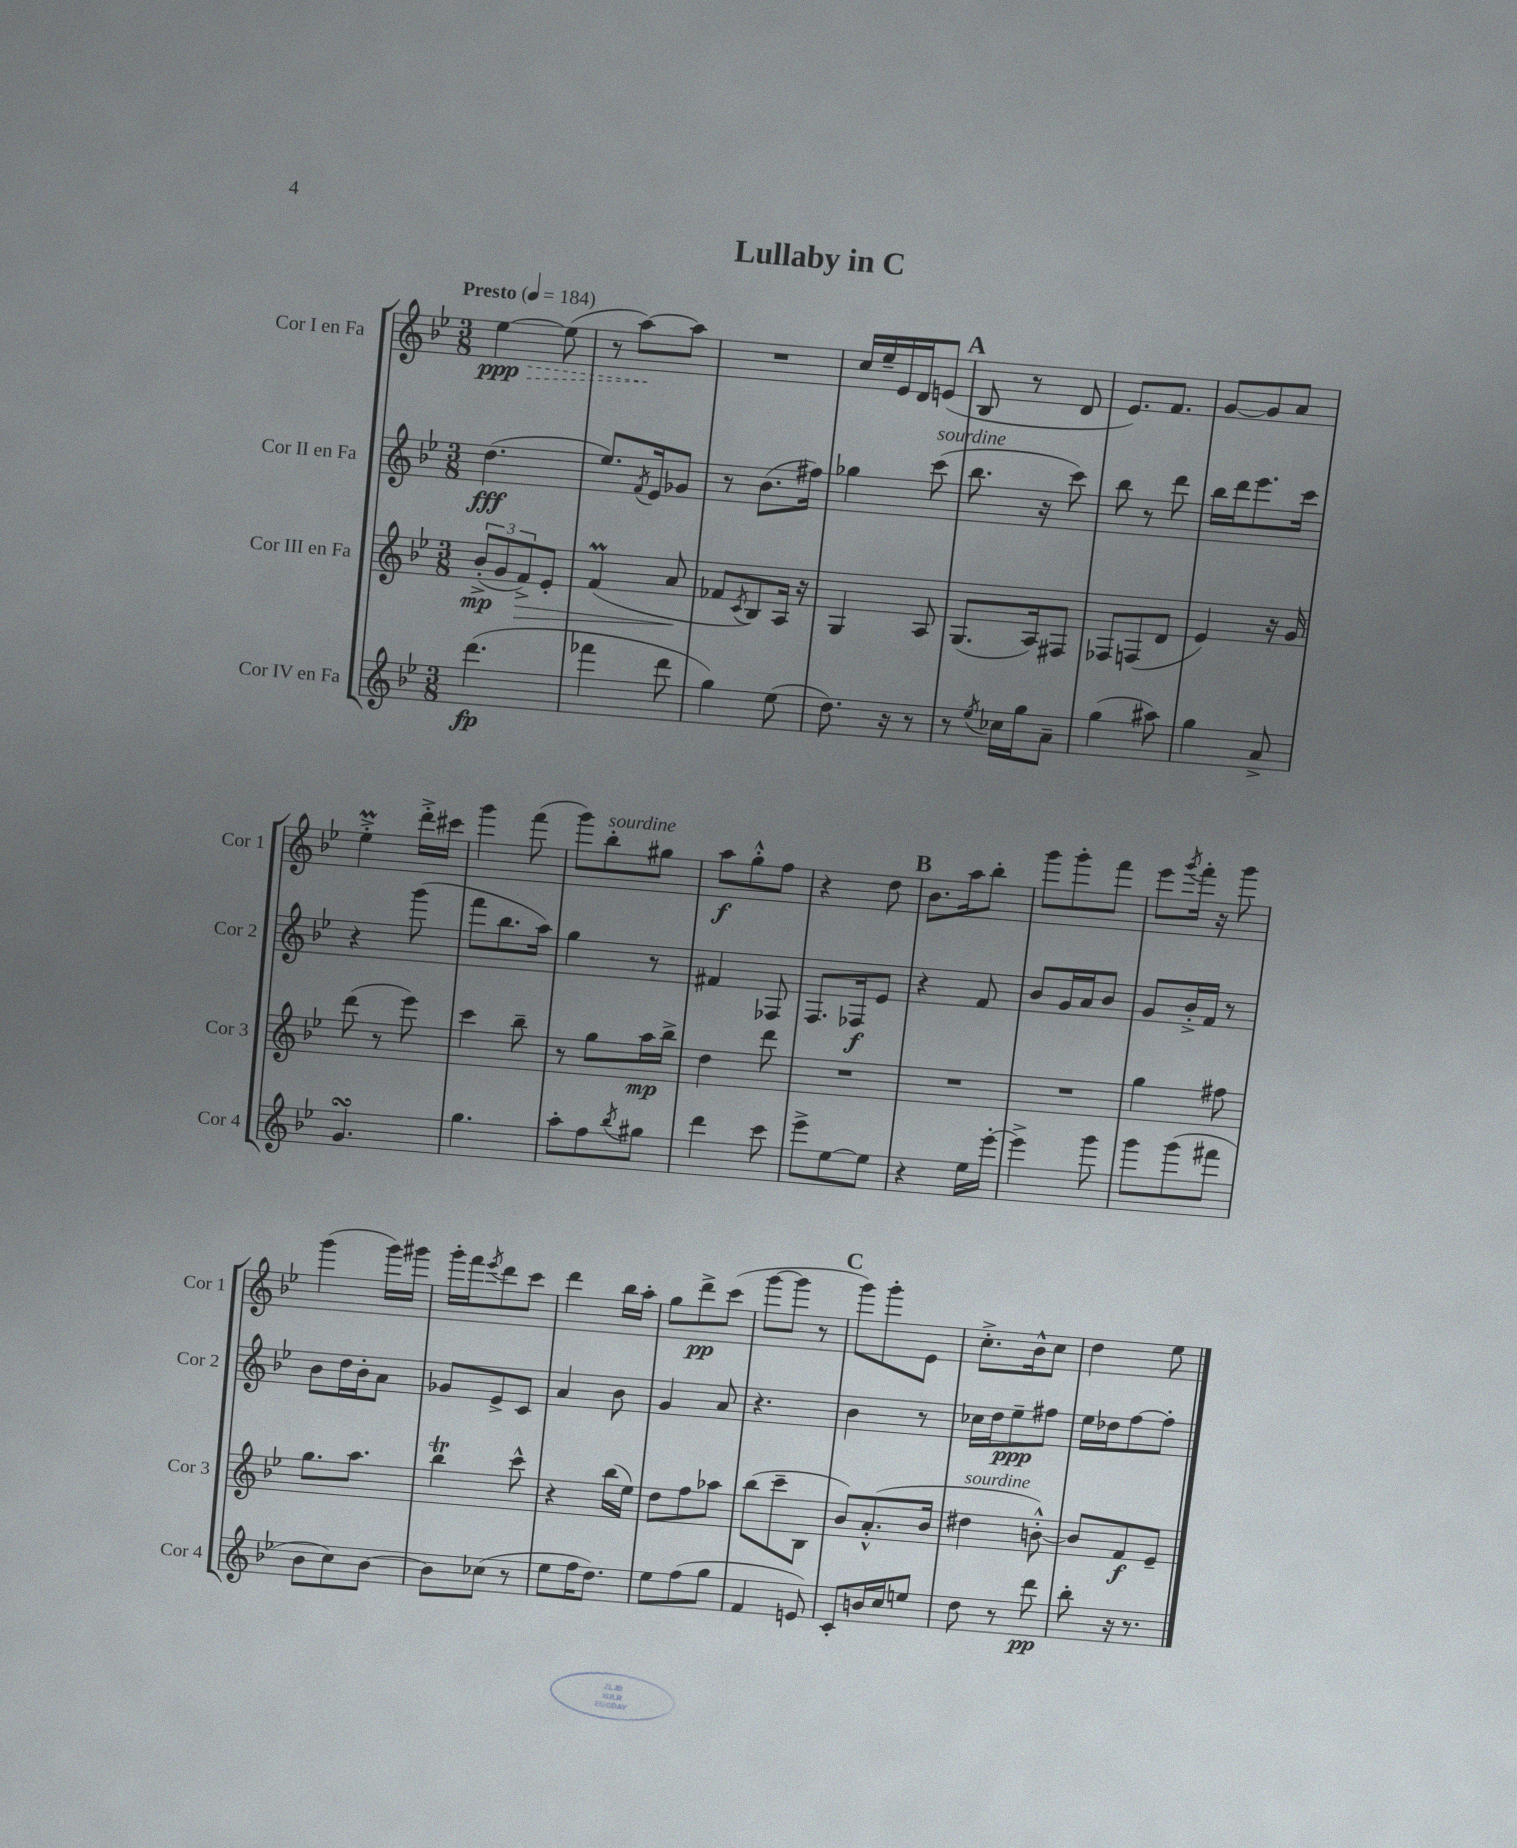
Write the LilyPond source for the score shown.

\header { title = "Lullaby in C" }
<<
\new StaffGroup <<
\new Staff = "s0" \with { instrumentName = "Cor I en Fa" shortInstrumentName = "Cor 1" } {
    \clef treble \key bes \major \numericTimeSignature \time 3/8 \tempo "Presto" 4 = 184
    \once \override Hairpin.style = #'dashed-line ees''4~\ppp\> ees''8( |
    r8 a''8~\!) a''8 |
    R4. |
    c''16 ees''16-- ees'16 d'16 e'8( |
    \mark \markup { \bold "A" } bes8 r8 d'8 |
    ees'8.) f'8. |
    g'8~ g'8 a'8 |
    ees''4-.->\prall d'''16-.-> cis'''16 |
    g'''4 f'''8( |
    g'''8) bes''8-.^\markup { \italic "sourdine" } gis''8 |
    a''8\f g''8-.-^ f''8 |
    r4 d''8 |
    \mark \markup { \bold "B" } bes'8. a''16 bes''8-. |
    g'''8 g'''8-. f'''8 |
    ees'''8 \acciaccatura { g'''8 } f'''16-. r16 g'''8 |
    g'''4( g'''16) gis'''16 |
    g'''16-. f'''16 \acciaccatura { ees'''8 } d'''8 c'''8 |
    d'''4 bes''16 a''16-. |
    g''8 d'''8->\pp c'''8( |
    g'''8~ g'''8 r8 |
    \mark \markup { \bold "C" } g'''8) g'''8-. ees'8 |
    c''8.-.-> bes'16-^ c''8 |
    d''4 ees''8 \bar "|." |
}
\new Staff = "s1" \with { instrumentName = "Cor II en Fa" shortInstrumentName = "Cor 2" } {
    \clef treble \key bes \major \numericTimeSignature \time 3/8
    d''4.\fff( |
    ees''8.) \acciaccatura { f'8 } ees'16 ges'8 |
    r8 bes'8.( fis''16) |
    ges''4 c'''8^\markup { \italic "sourdine" }( |
    \mark \markup { \bold "A" } bes''8. r16 c'''8) |
    bes''8 r8 d'''8 |
    bes''16 d'''16 ees'''8. c'''16 |
    r4 g'''8( |
    f'''8 bes''8. a''16) |
    g''4 r8 |
    fis'4 fes8 |
    f8. fes16\f ees'8 |
    \mark \markup { \bold "B" } r4 f'8 |
    bes'8 g'16 a'16 bes'8 |
    g'8 bes'16-.-> f'16 r8 |
    bes'8 d''16 bes'16-. a'8 |
    ges'8 ees'8-> c'8 |
    a'4 bes'8 |
    g'4 a'8 |
    r4. |
    \mark \markup { \bold "C" } bes'4 r8 |
    ces''16 d''16 ees''8--\ppp fis''8 |
    ees''16 des''16 f''8~ f''8-. \bar "|." |
}
\new Staff = "s2" \with { instrumentName = "Cor III en Fa" shortInstrumentName = "Cor 3" } {
    \clef treble \key bes \major \numericTimeSignature \time 3/8
    \tuplet 3/2 { bes'8-.->\mp( g'8 f'8->\>) } ees'8-. |
    f'4\prall( a'8\! |
    fes'8 \acciaccatura { c'8 } bes8) a16 r16 |
    g4 a8 |
    \mark \markup { \bold "A" } g8.( a16) fis8 |
    fes8 f8( d'8 |
    ees'4) r16 g'16 |
    d'''8( r8 ees'''8) |
    c'''4 bes''8-- |
    r8 g''8 a''16\mp bes''16-> |
    d''4 d'''8 |
    R4. |
    \mark \markup { \bold "B" } R4. |
    R4. |
    g''4 fis''8 |
    g''8. a''8. |
    bes''4\trill c'''8-^ |
    r4 bes''16( ees''16) |
    d''8 f''8 aes''8 |
    bes''8( c'''8-- bes8 |
    \mark \markup { \bold "C" } bes'8) a'8.-.-^( bes'16 |
    dis''4^\markup { \italic "sourdine" } b'8~-.-^) |
    b'8 f'8\f ees'8-- \bar "|." |
}
\new Staff = "s3" \with { instrumentName = "Cor IV en Fa" shortInstrumentName = "Cor 4" } {
    \clef treble \key bes \major \numericTimeSignature \time 3/8
    d'''4.\fp( |
    fes'''4 d'''8 |
    g''4) ees''8( |
    d''8.) r16 r8 |
    \mark \markup { \bold "A" } r8 \acciaccatura { ees''8 } ces''16 g''16 a'8-- |
    g''4( ais''8) |
    g''4 a'8-> |
    g'4.\turn |
    g''4. |
    a''8-. f''8 \acciaccatura { bes''8 } gis''8 |
    d'''4 c'''8 |
    ees'''8-> ees''8~ ees''8 |
    \mark \markup { \bold "B" } r4 ees''16 ees'''16~-. |
    ees'''4-> g'''8 |
    g'''8 g'''8( fis'''8 |
    bes'8 c''8) bes'8~ |
    bes'8 ces''8( r8 |
    ees''8 f''16 d''8.) |
    ees''8 f''8( g''8 |
    f'4 e'8) |
    \mark \markup { \bold "C" } c'8-. b'16 c''16 e''8 |
    d''8 r8 d'''8\pp |
    bes''8-. r16 r8. \bar "|." |
}
>>
>>
\layout { \context { \Score \remove "Bar_number_engraver" } }
